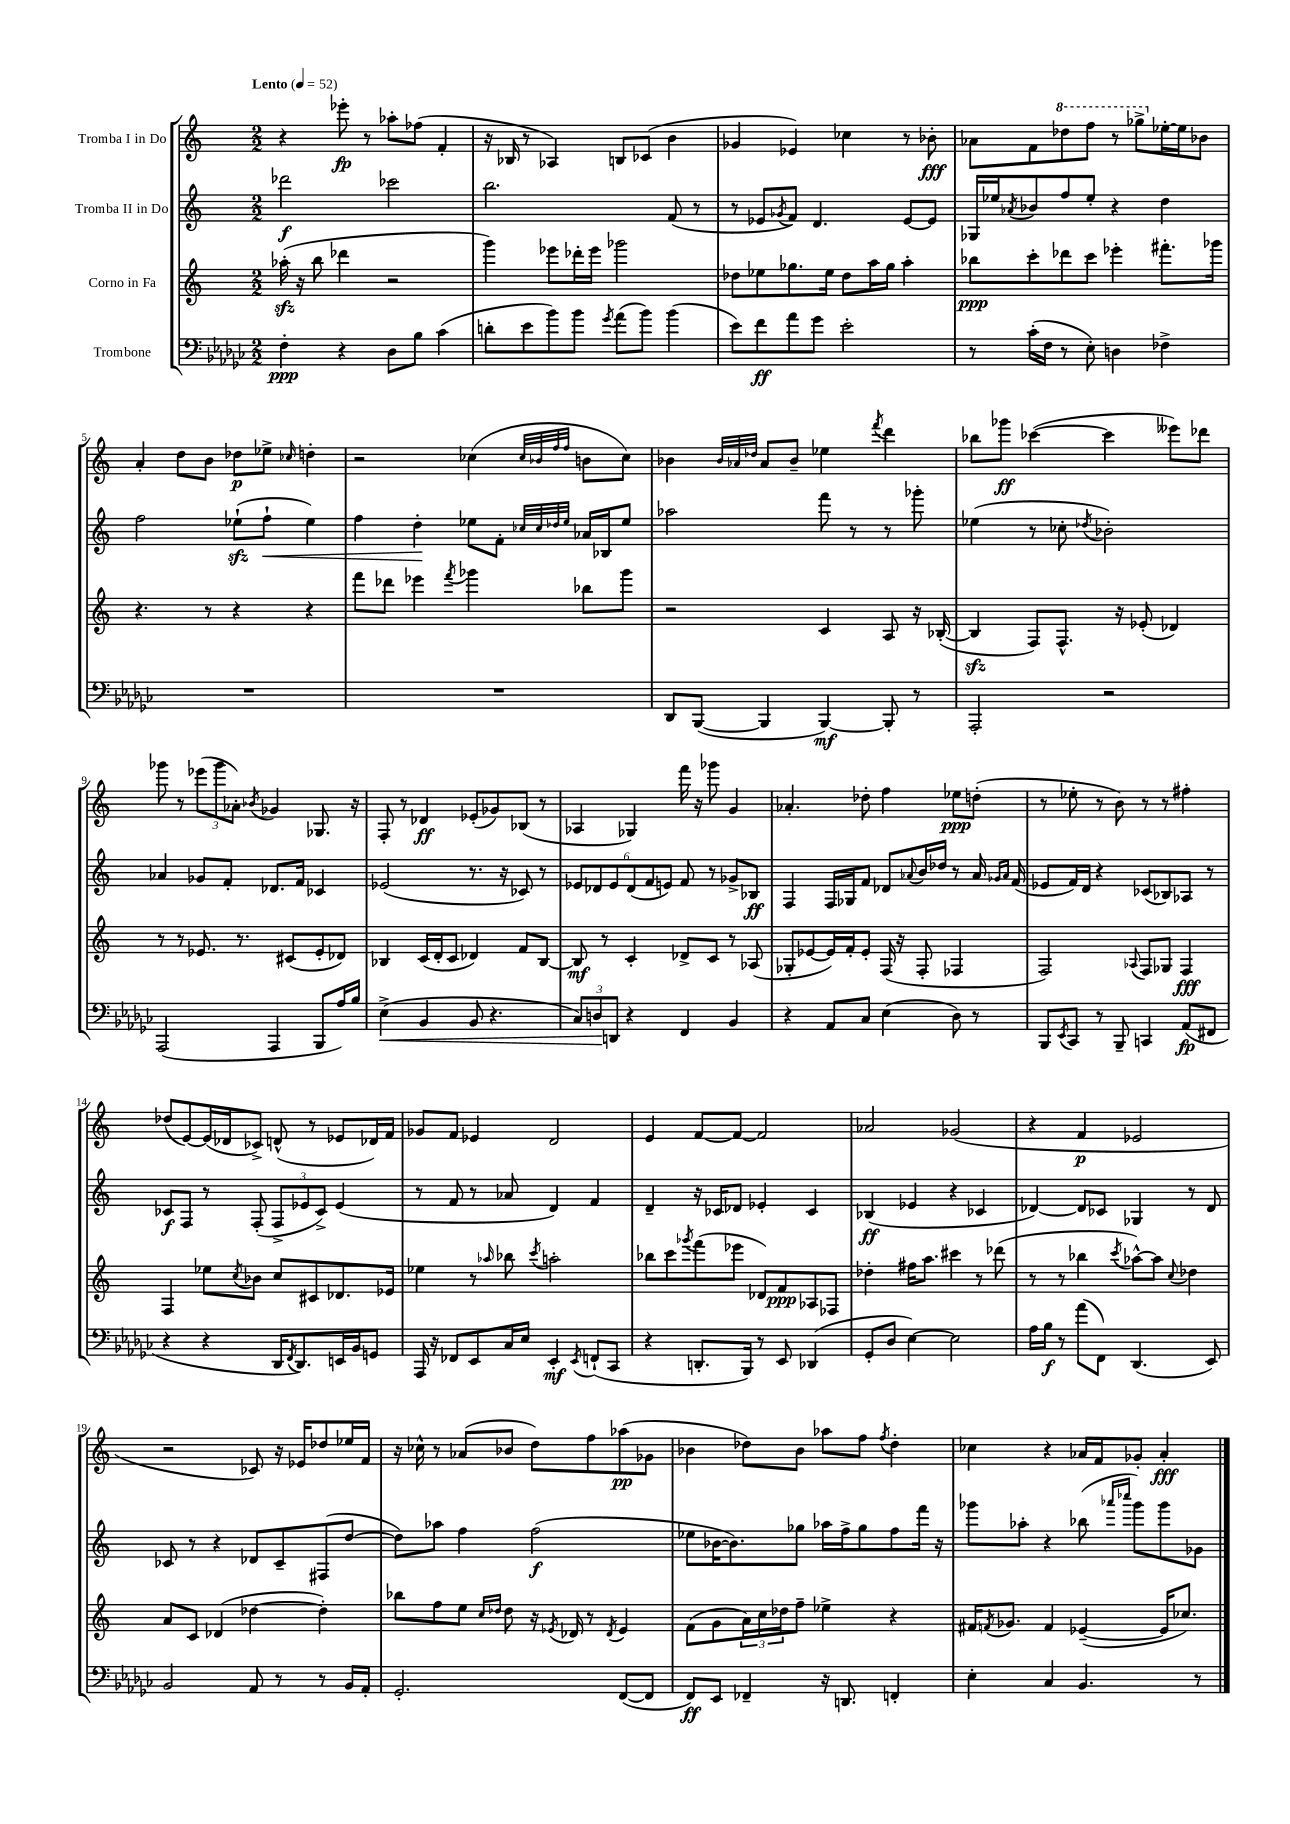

**kern	**kern	**kern	**kern
*staff4	*staff3	*staff2	*staff1
*clefF4	*clefG2	*clefG2	*clefG2
*k[b-e-a-d-g-c-]	*k[]	*k[]	*k[]
*M2/2	*M2/2	*M2/2	*M2/2
*MM52	*MM52	*MM52	*MM52
4F'	(16aa-'	2ddd-	4r
.	16r	.	.
.	8bb	.	.
4r	4ddd-	.	8eee-'
.	.	.	8r
8D-	2r	2ccc-	8aa-'
8B-	.	.	(8ff-
(4c-	.	.	4f'
=	=	=	=
8d'	4ggg)	2.bb	16r
.	.	.	16B-
8e-	.	.	8r
8b-)	8eee-	.	4A-)
8b-	16ddd-'	.	.
.	16eee-	.	.
8qg-	.	.	.
(8a-	2ggg-	.	8B
8b-)	.	.	(8c-
(4b-	.	(8f	4b
.	.	8r	.
=	=	=	=
8e-)	8dd-	8r	4g-
8f	8ee-	8e-	.
.	.	8qg-	.
8a-	8.gg-	8f)	4e-)
8g-	.	4.d	.
.	16ee-	.	.
2e-'	8dd-	.	4cc-
.	16aa	.	.
.	16gg-	.	.
.	4aa'	[8e-	8r
.	.	8e-]	8b-'
=	=	=	=
8r	8bb-	16G-	8a-
.	.	16ee-	.
.	.	8qa-	.
(16c-'	8ccc'	8b-	8f
16F	.	.	.
8r	8ddd-	8ff	8ddd-
8E-')	8ccc	8ee-'	8fff
4D	4eee-'	4r	8r
.	.	.	8ggg-^
4F-^	8.fff#'	4dd	[16ee-'
.	.	.	16ee-]
.	.	.	8b-
.	16ggg-	.	.
=	=	=	=
1r	4.r	2ff	4a'
.	.	.	8dd
.	8r	.	8b
.	4r	(8ee-`	8dd-
.	.	8ff`	8ee-^
.	.	.	16qqcc-
.	4r	4ee-)	4dd'
=	=	=	=
1r	8fff	4ff	2r
.	8ddd-	.	.
.	4eee-	4dd'	.
.	8qfff	.	.
.	4ggg-	8ee-	(4cc-
.	.	8f'	.
.	.	32qqcc-	32qqcc-
.	.	32qqcc-	32qqb-
.	.	32qqdd-	32qqff
.	.	32qqee-	32qqff
.	8bb-	16a-	8b
.	.	16B-	.
.	8ggg-	8ee-	8cc-)
=	=	=	=
8DD-	2r	2aa-	4b-
([8BBB-	.	.	.
.	.	.	32qqb-
.	.	.	32qqa-
.	.	.	32qqdd-
4BBB-]	.	.	8a-
.	.	.	8b-~
[4BBB-)	4c	8fff	4ee-
.	.	8r	.
.	.	.	8qfff
8BBB-']	8A	8r	4ddd
8r	16r	8ggg-'	.
.	([16B-'	.	.
=	=	=	=
2AAA-'	4B-]	(4ee-	8bb-
.	.	.	8ggg-
.	8F)	8r	([4ccc-
.	8.F^^	8cc-'	.
.	.	8qdd-	.
2r	.	2b-')	4ccc-]
.	16r	.	.
.	(8e-'	.	.
.	4d-)	.	8eee--)
.	.	.	8ddd-
=	=	=	=
(2AAA-	8r	4a-	8ggg-
.	8r	.	8r
.	8.e-	8g-	(12eee-
.	.	.	12ggg-
.	.	8f'	.
.	.	.	12a-')
.	8.r	.	.
.	.	.	8qb-
4AAA-	.	8.d-	4g-
.	(8c#	.	.
.	.	16f	.
8BBB-	8e-'	4c-	8.G-
16A-)	8d-)	.	.
16B-	.	.	16r
=	=	=	=
(4E-^	4B-	(2e-	8F'
.	.	.	8r
4BB-	(16c	.	4d-
.	16d'	.	.
.	8c	.	.
8BB-	4d-)	8.r	(8e-'
4.r	.	.	8g-)
.	.	16r	.
.	8f	8c-)	(8B-
.	[8B-	8r	8r
=	=	=	=
12C-)	8B-]	12e-	4A-
12D	.	12d-	.
.	8r	.	.
12DD	.	12e-	.
4r	4c'	(12d-	4G-)
.	.	12f	.
.	.	12e)	.
4FF	8d-^	8f	16fff
.	.	.	16r
.	8c	8r	8ggg-
4BB-	8r	8g-^	4g
.	(8A-	8B-	.
=	=	=	=
4r	8G-'	4F	4.a-'
.	[8e-	.	.
8AA-	16e-])	16F	.
.	16f'	16G-	.
8C-	8e-'	8f	8dd-'
(4E-	(16F	8d-	4ff
.	16r	.	.
.	.	8qqa-	.
.	8F'	16b	.
.	.	16dd-	.
8D-)	4F-	8r	8ee-
8r	.	16a-	(8dd'
.	.	16qqg-	.
.	.	16qqa-	.
.	.	(16f	.
=	=	=	=
8BBB-	2F)	8e-	8r
8qEE-	.	.	.
8CC-	.	16f)	8ee-'
.	.	16d	.
8r	.	4r	8r
8BBB-~	.	.	8b)
.	8qqA-	.	.
4CC	8F	(8c-	8r
.	8G-	8B-)	8r
(8AA-	4F	8A-	4ff#'
8FF#	.	8r	.
=	=	=	=
4r	4F	8c-	(8dd-
.	.	8F	[8e)
4r	8ee-	8r	(16e]
.	.	.	16d-
.	8qcc	.	.
.	8b-	(8F'	8c-^)
16DD-	8cc	12F^	(8d^^
8qFF	.	.	.
8.DD-)	.	.	.
.	.	12e-	.
.	8c#	.	8r
.	.	12c-^)	.
16EE	8.d-	(4e-	8e-
16BB-	.	.	.
8GG	.	.	16d-)
.	16e-	.	16f
=	=	=	=
16AAA-	4ee-	8r	8g-
16r	.	.	.
8FF-	.	8f	8f
8EE-	8r	8r	4e-
.	16qqaa-	.	.
16C-	8bb-	8a-	.
16E-	.	.	.
.	8qccc	.	.
4EE-'	2aa'	4d)	2d
8qEE-	.	.	.
(8FF`	.	4f	.
8CC-	.	.	.
=	=	=	=
4r	8bb-	4d~	4e
.	8ccc	.	.
.	8qggg-	.	.
8.DD'	(8fff	16r	[8f
.	.	16c-	.
.	8eee-	8d-	8f_
16BBB-)	.	.	.
8r	8d-)	4e-'	2f]
8EE-	8f	.	.
(4DD-	8A-	4c-	.
.	8F-	.	.
=	=	=	=
8GG-'	4dd-'	(4B-	2a-
8D-	.	.	.
[4E-)	16ff#	4e-	.
.	8.aa	.	.
2E-]	4ccc#	4r	(2g-
.	8r	4c-	.
.	(8ddd-	.	.
=	=	=	=
16A-	8r	[4d-)	4r
16B-	.	.	.
8r	8r	.	.
(8a-	4bb-	8d-]	4f
8FF)	.	8c-	.
.	8qccc	.	.
(4.DD-	[8aa-^^)	4G-	2e-
.	8aa-]	.	.
.	8qqcc	.	.
.	4dd-	8r	.
8EE-)	.	8d-	.
=	=	=	=
2BB-	8a	8c-	2r
.	8c	8r	.
.	(4d-	4r	.
8AA-	[4dd-	8d-	8c-)
8r	.	8c-~	16r
.	.	.	16e-
8r	4dd-'])	(8F#	8dd-
16BB-	.	[8dd	16ee-
16AA-'	.	.	16f
=	=	=	=
2.GG-'	8bb-	8dd])	16r
.	.	.	16cc-^^
.	8ff	8aa-	8r
.	8ee	4ff	(8a-
.	16qqcc	.	.
.	16qqdd-	.	.
.	8dd-	.	8b-
.	16r	(2ff	8dd)
.	8qe-	.	.
.	16d-	.	.
.	8r	.	8ff
.	8qd-	.	.
([8FF	4e-	.	(8aa-
8FF]	.	.	8g-
=	=	=	=
8FF)	(8f	8ee-	4b-
8EE-	8g	[16b-	.
.	.	8.b-])	.
4FF-~	24a)	.	8dd-)
.	24cc	.	.
.	24dd-	.	.
.	8ff~	8gg-	8b-
16r	4ee-^	16aa-	8aa-
8.DD	.	16ff^	.
.	.	8gg-	8ff
.	.	.	8qff
4FF'	4r	8ff	4dd-'
.	.	16fff	.
.	.	16r	.
=	=	=	=
4E-'	16f#	8ggg-	4cc-
.	8qf	.	.
.	8.g-	.	.
.	.	8aa-'	.
4C-	4f	4r	4r
4.BB-	([4e-~	(8bb-	16a-
.	.	.	16f
.	.	16qqaaa-	.
.	.	16qqcccc-	.
.	.	8ggg-)	8g-'
.	16e-]	8ggg-	4a-'
.	8.cc-)	.	.
8r	.	8g-	.
==	==	==	==
*-	*-	*-	*-
